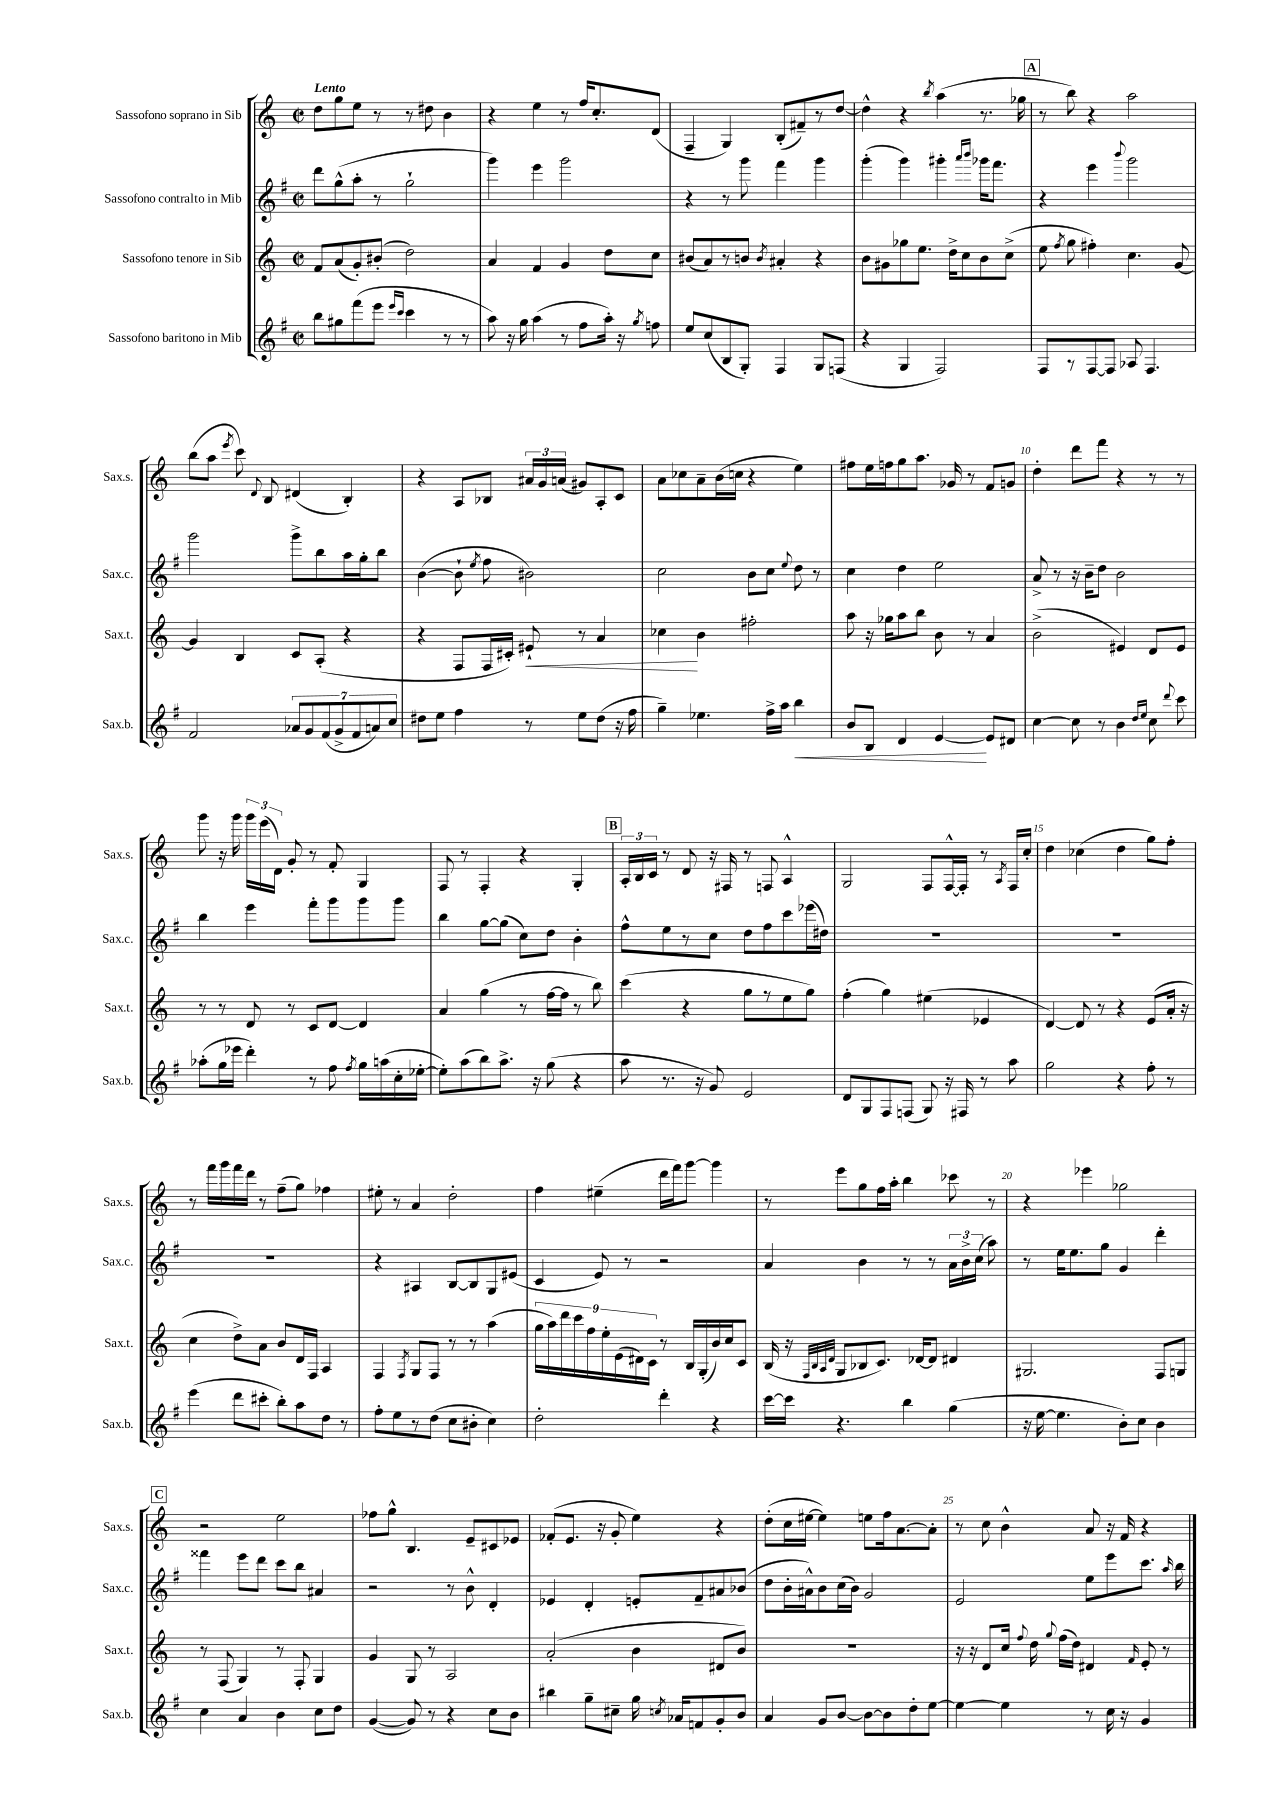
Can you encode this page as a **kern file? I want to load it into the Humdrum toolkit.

**kern	**dynam	**kern	**dynam	**kern	**kern
*part4	*part4	*part3	*part3	*part2	*part1
*staff4	*staff4	*staff3	*staff3	*staff2	*staff1
*I"Sassofono baritono in Mib	*	*I"Sassofono tenore in Sib	*	*I"Sassofono contralto in Mib	*I"Sassofono soprano in Sib
*I'Sax.b.	*	*I'Sax.t.	*	*I'Sax.c.	*I'Sax.s.
*clefG2	*	*clefG2	*	*clefG2	*clefG2
*k[f#]	*	*k[]	*	*k[f#]	*k[]
*M2/2	*	*M2/2	*	*M2/2	*M2/2
*met(c|)	*	*met(c|)	*	*met(c|)	*met(c|)
=1	=1	=1	=1	=1	=1
!	!	!	!	!	!LO:TX:a:B:t=Lento
8bb\L	.	8f/L	.	8ddd\L	8dd\L
8gg#X\	.	(8a/	.	(8gg^^\	8gg\
(8fff#\	.	8g'/)	.	8aa'\J	8ee\J
8eee\J	.	(8b#X'/J	.	8r	8r
16qqeee/LL	.	.	.	.	.
16qqccc/JJ	.	.	.	.	.
4ccc\	.	2dd\)	.	2gg`\	8r
.	.	.	.	.	8dd#X\
8r	.	.	.	.	4b\
8r	.	.	.	.	.
=2	=2	=2	=2	=2	=2
8aa\)	.	4a/	.	4ggg\)	4r
16r	.	.	.	.	.
16gg\	.	.	.	.	.
(4aa\	.	4f/	.	4eee\	4ee\
8r	.	4g/	.	2ggg\	8r
8ff#\L	.	.	.	.	16ff/KL
.	.	.	.	.	8.cc'/
16aa'\Jk)	.	8dd\L	.	.	.
16r	.	.	.	.	.
8qgg/	.	.	.	.	.
8ffn\	.	8cc\J	.	.	(8d/J
=3	=3	=3	=3	=3	=3
8ee/L	.	(8b#X/L	.	4r	4F~/
(8cc/	.	8a/)	.	.	.
8B/	.	8r	.	8r	4G/)
8G'/J)	.	8bn/J	.	8ggg\	.
.	.	8qb/	.	.	.
4F#/	.	4a#X'/	.	4fff#\	(8B'/L
.	.	.	.	.	8f#X~/)
8G/L	.	4r	.	4ggg\	8r
(8Fn/J	.	.	.	.	[8dd/J
=4	=4	=4	=4	=4	=4
4r	.	8b\L	.	(4ggg'\	4dd^^\]
.	.	8g#X\	.	.	.
4G/	.	8gg-X\	.	4ggg\)	4r
.	.	8.ee\J	.	.	.
.	.	.	.	.	8qbb/
2F#/)	.	.	.	4ggg#X'\	(4aa\
.	.	16dd^\KL	.	.	.
.	.	8cc\	.	.	.
.	.	.	.	16qqaaa/LL	.
.	.	.	.	16qqbbb/JJ	.
.	.	8b\	.	16ggg-X\KL	8.r
.	.	.	.	8.fff#\J	.
.	.	(8cc^\J	.	.	.
.	.	.	.	.	16gg-X\
!!LO:REH:place=s1:t=A
=5	=5	=5	=5	=5	=5
8F#/L	.	8ee\	.	4r	8r
.	.	8qff/	.	.	.
8r	.	8gg\	.	.	8bb\)
[8F#/	.	4ff#X'\)	.	4eee\	4r
8F#/J]	.	.	.	.	.
.	.	.	.	8qqbbb/	.
8A-X/	.	4.cc\	.	2ggg\	2aa\
4.F#/	.	.	.	.	.
.	.	[8g/	.	.	.
!!LO:LB:g=z
=6	=6	=6	=6	=6	=6
2f#/	.	4g/]	.	2ggg\	(8bb\L
.	.	.	.	.	8aa\J
.	.	.	.	.	8qeee/
.	.	4B/	.	.	8ccc\)
.	.	.	.	.	8qqd/
.	.	.	.	.	8B/
14a-X/L	.	8c/L	.	8ggg^\L	(4d#X/
14g/	.	.	.	.	.
.	.	(8A'/J	.	8bb\	.
(14f#/	.	.	.	.	.
14g^/	.	.	.	.	.
.	.	4r	.	16aa\L	4B'/)
14f#/	.	.	.	.	.
.	.	.	.	16gg'\J	.
14an/)	.	.	.	.	.
.	.	.	.	8bb\J	.
14cc/J	.	.	.	.	.
=7	=7	=7	=7	=7	=7
8dd#X\L	.	4r	.	([4b\	4r
8ee\J	.	.	.	.	.
4ff#\	.	8F/L	.	8b`\]	8A/L
.	.	.	.	8qee/	.
.	.	16F/L	.	8ff#\	8B-X/J
.	.	16c#X'/JJ)	.	.	.
!	!	!	!LO:HP:b	!	!
8r	.	8e#X`/	<	2b#X\)	24a#X/LL
.	.	.	.	.	24g/
.	.	.	.	.	(24an/JJ
8ee\L	.	8r	.	.	8g#X/L)
(8dd#\J	.	4a/	.	.	8A'/
16r	.	.	.	.	8c/J
16ff#\	.	.	.	.	.
=8	=8	=8	=8	=8	=8
4gg~\)	.	4cc-X\	.	2cc\	8a\L
.	.	.	.	.	8cc-X\
4.ee-X\	.	4b\	[	.	8a~\
.	.	.	.	.	(16b\L
.	.	.	.	.	16ccn\JJ
.	.	2ff#X'\	.	8b\L	4r
16ff#^\LL	.	.	.	8cc\J	.
16aa\JJ	.	.	.	.	.
.	.	.	.	8qqee/	.
!	!LO:HP:b	!	!	!	!
4bb\	<	.	.	8dd\	4ee\)
.	.	.	.	8r	.
=9	=9	=9	=9	=9	=9
8b/L	.	8aa\	.	4cc\	8ff#X\L
8B/J	.	16r	.	.	16ee\L
.	.	16gg-X\KL	.	.	16ffn\J
4d/	.	8aa\	.	4dd\	8gg\
.	.	8bb\J	.	.	8.aa\J
[4e/	.	8b\	.	2ee\	.
.	.	.	.	.	16g-X/
.	.	8r	.	.	8r
8e/L]	[	4a/	.	.	8f/L
8d#X/J	.	.	.	.	8gn/J
=10	=10	=10	=10	=10	=10
[4cc\	.	(2b^\	.	8a^/	4dd'\
.	.	.	.	8r	.
8cc\]	.	.	.	16r	8ddd\L
.	.	.	.	16b~\KL	.
8r	.	.	.	8dd\J	8fff\J
4b\	.	4e#X/)	.	2b\	4r
16qqdd/LL	.	.	.	.	.
16qqee/JJ	.	.	.	.	.
8cc\	.	8d/L	.	.	8r
8qqddd/	.	.	.	.	.
8ccc\	.	8e#/J	.	.	8r
!!LO:LB:g=z
=11	=11	=11	=11	=11	=11
(8aa-X'\L	.	8r	.	4bb\	8ggg\
16gg\L	.	8r	.	.	16r
16eee-X\JJ	.	.	.	.	16ggg\
4ddd'\)	.	8d/	.	4eee\	24ggg\LL
.	.	.	.	.	(24eee\
.	.	.	.	.	24d\JJ)
.	.	8r	.	.	8g'/
8r	.	8c/L	.	8fff#'\L	8r
8ff#\	.	[8d/J	.	8ggg\	8f'/
8qff#/	.	.	.	.	.
16gg\LL	.	4d/]	.	8ggg\	4G/
(16aan\	.	.	.	.	.
16cc'\	.	.	.	8ggg\J	.
[16ee-X'\JJ	.	.	.	.	.
=12	=12	=12	=12	=12	=12
8ee-'\L])	.	4a/	.	4bb\	8F/
(8aa\	.	.	.	.	8r
8bb\)	.	(4gg\	.	[8gg\L	4F'/
8.aa^\J	.	.	.	(8gg\J]	.
.	.	8r	.	8cc\L)	4r
16r	.	.	.	.	.
(8gg\	.	[16ff\LL	.	8dd\J	.
.	.	16ff\JJ]	.	.	.
4r	.	8r	.	4b'\	4G'/
.	.	8bb\)	.	.	.
!!LO:REH:place=s1:t=B
=13	=13	=13	=13	=13	=13
8aa\	.	(4ccc\	.	8ff#^^\L	24A'/LL
.	.	.	.	.	24B/
.	.	.	.	.	24c/JJ
8.r	.	.	.	8ee\	8r
.	.	4r	.	8r	8d/
16r	.	.	.	.	.
8g/)	.	.	.	8cc\J	16r
.	.	.	.	.	16F#X/
2e/	.	8gg\L	.	8dd\L	8r
.	.	8r	.	8ff#\	8Fn/
.	.	8ee\	.	8ccc\	4A^^/
.	.	8gg\J)	.	(16eee-X\L	.
.	.	.	.	16dd#X\JJ)	.
=14	=14	=14	=14	=14	=14
8d/L	.	(4ff'\	.	1r	2G/
8G/	.	.	.	.	.
8F#/	.	4gg\)	.	.	.
(8Fn/J	.	.	.	.	.
8G/)	.	(4ee#X\	.	.	8F/L
16r	.	.	.	.	[16F^^/L
16F#X/	.	.	.	.	16F'/JJ]
8r	.	4e-X/	.	.	8r
.	.	.	.	.	8qA/
8aa\	.	.	.	.	16F/LL
.	.	.	.	.	16cc'/JJ
=15	=15	=15	=15	=15	=15
2gg\	.	[4d/)	.	1r	4dd\
.	.	8d/]	.	.	(4cc-X\
.	.	8r	.	.	.
4r	.	4r	.	.	4dd\
8ff#'\	.	(8e/L	.	.	8gg\L)
8r	.	16a'/Jk	.	.	8ff'\J
.	.	16r	.	.	.
!!LO:LB:g=z
=16	=16	=16	=16	=16	=16
(4eee\	.	4cc\	.	1r	8r
.	.	.	.	.	16fff\LL
.	.	.	.	.	16ggg\
8ddd\L	.	8dd^\L)	.	.	16fff\
.	.	.	.	.	16ddd\JJ
8ccc#X'\J	.	8a\J	.	.	8r
8bb'\L)	.	8b/L	.	.	(8ff~\L
8aa\	.	16d/L	.	.	8gg\J)
.	.	16F/JJ	.	.	.
8dd\J	.	4A/	.	.	4ff-X\
8r	.	.	.	.	.
=17	=17	=17	=17	=17	=17
8ff#'\L	.	4F/	.	4r	8ee#X'\
8ee\	.	.	.	.	8r
.	.	8qF/	.	.	.
8r	.	8G/L	.	4A#X/	4a/
(8dd\J	.	8F/J	.	.	.
8cc\L	.	8r	.	[8B/L	2dd'\
8b#X'\J	.	8r	.	8B/]	.
4cc\)	.	(4aa\	.	8G/	.
.	.	.	.	(8e#X/J	.
=18	=18	=18	=18	=18	=18
2dd'\	.	18gg\LL	.	4c/	4ff\
.	.	18aa\)	.	.	.
.	.	18ddd\	.	.	.
.	.	18ccc\	.	.	.
.	.	18ff\	.	.	.
.	.	.	.	8e/)	(4ee#X~\
.	.	18ee'\	.	.	.
.	.	(18e\	.	.	.
.	.	.	.	8r	.
.	.	18d#X\)	.	.	.
.	.	18c\JJ	.	.	.
4ddd'\	.	8r	.	2r	16ddd\LL
.	.	.	.	.	16fff\J)
.	.	16B/LL	.	.	[8ggg\J
.	.	(16G'/	.	.	.
4r	.	16b/)	.	.	4ggg\]
.	.	16cc/J	.	.	.
.	.	8c/J	.	.	.
=19	=19	=19	=19	=19	=19
[16ccc\LL	.	(16B/	.	4a/	8r
16ccc\JJ]	.	16r	.	.	.
.	.	32qqF/LLL	.	.	.
.	.	32qqB/	.	.	.
.	.	32qqA/	.	.	.
.	.	32qqd/JJJ	.	.	.
4.r	.	8G/L	.	.	8eee\L
.	.	8B-X/	.	4b\	8gg\
.	.	8.c/J)	.	.	16ff\L
.	.	.	.	.	16aa'\JJ
4bb\	.	.	.	8r	4bb\
.	.	[16d-X/KL	.	.	.
.	.	8d-/J]	.	8r	.
(4gg\	.	4d#X/	.	24a\LL	8ccc-X\
.	.	.	.	24b^\	.
.	.	.	.	(24cc\JJ	.
.	.	.	.	8aa\)	8r
=20	=20	=20	=20	=20	=20
16r	.	2.G#X/	.	8r	4r
[16ee\	.	.	.	.	.
4.ee\]	.	.	.	16ee\KL	.
.	.	.	.	8.ee\	.
.	.	.	.	.	4eee-X\
.	.	.	.	8gg\J	.
8b'\L)	.	.	.	4g/	2gg-X\
8cc\J	.	.	.	.	.
4b\	.	8F/L	.	4ddd'\	.
.	.	8Gn/J	.	.	.
!!LO:LB:g=z
!!LO:REH:place=s1:t=C
=21	=21	=21	=21	=21	=21
4cc\	.	8r	.	4fff##X\	2r
.	.	(8F/	.	.	.
4a/	.	4G/)	.	8eee\L	.
.	.	.	.	8ddd\J	.
4b\	.	8r	.	8ccc\L	2ee\
.	.	8F'/	.	8bb\J	.
8cc\L	.	4G/	.	4a#X/	.
8dd\J	.	.	.	.	.
=22	=22	=22	=22	=22	=22
([4g/	.	4g/	.	2r	8ff-X\L
.	.	.	.	.	8gg^^\J
8g/])	.	8G/	.	.	4.B/
8r	.	8r	.	.	.
4r	.	2A/	.	8r	.
.	.	.	.	8b^^\	8e~/L
8cc\L	.	.	.	4d'/	8c#X/
8b\J	.	.	.	.	8e-X/J
=23	=23	=23	=23	=23	=23
4bb#X\	.	(2a'/	.	4e-X/	(8f-X'/L
.	.	.	.	.	8.e/J
8gg~\L	.	.	.	4d'/	.
.	.	.	.	.	16r
8cc#X~\J	.	.	.	.	8g'/
16gg\	.	4b\	.	8en'/L	4ee\)
8qccn/	.	.	.	.	.
16a-X/KL	.	.	.	.	.
8fn/	.	.	.	8f#~/	.
8g'/	.	8d#X/L	.	8a#X/	4r
8b/J	.	8b/J)	.	(8b-X/J	.
=24	=24	=24	=24	=24	=24
4a/	.	1r	.	8dd\L	(8dd'\L
.	.	.	.	16b'\L	16cc\L
.	.	.	.	16a#X^^\J)	[16ee#X\JJ
8g/L	.	.	.	8b\	4ee#\])
[8b/J	.	.	.	(16cc\L	.
.	.	.	.	16b\JJ)	.
8b\L_	.	.	.	2g/	8een\L
8b\]	.	.	.	.	16ff\k
.	.	.	.	.	[8.a\
8dd'\	.	.	.	.	.
[8ee\J	.	.	.	.	8a'\J]
=25	=25	=25	=25	=25	=25
4ee\_	.	16r	.	2e/	8r
.	.	16r	.	.	.
.	.	8d/L	.	.	8cc\
4ee\]	.	16cc/Jk	.	.	4b^^\
.	.	8qqff/	.	.	.
.	.	16dd\	.	.	.
.	.	8qqgg/	.	.	.
.	.	(16ff\LL	.	.	.
.	.	16dd\JJ)	.	.	.
8r	.	4d#X/	.	8ee\L	8a/
16cc\	.	.	.	8eee\	16r
16r	.	.	.	.	16f/
.	.	16qqf/	.	.	.
4g/	.	8e'/	.	8.ccc\J	4r
.	.	8r	.	.	.
.	.	.	.	16qqaa/	.
.	.	.	.	16bb\	.
==	==	==	==	==	==
*-	*-	*-	*-	*-	*-
